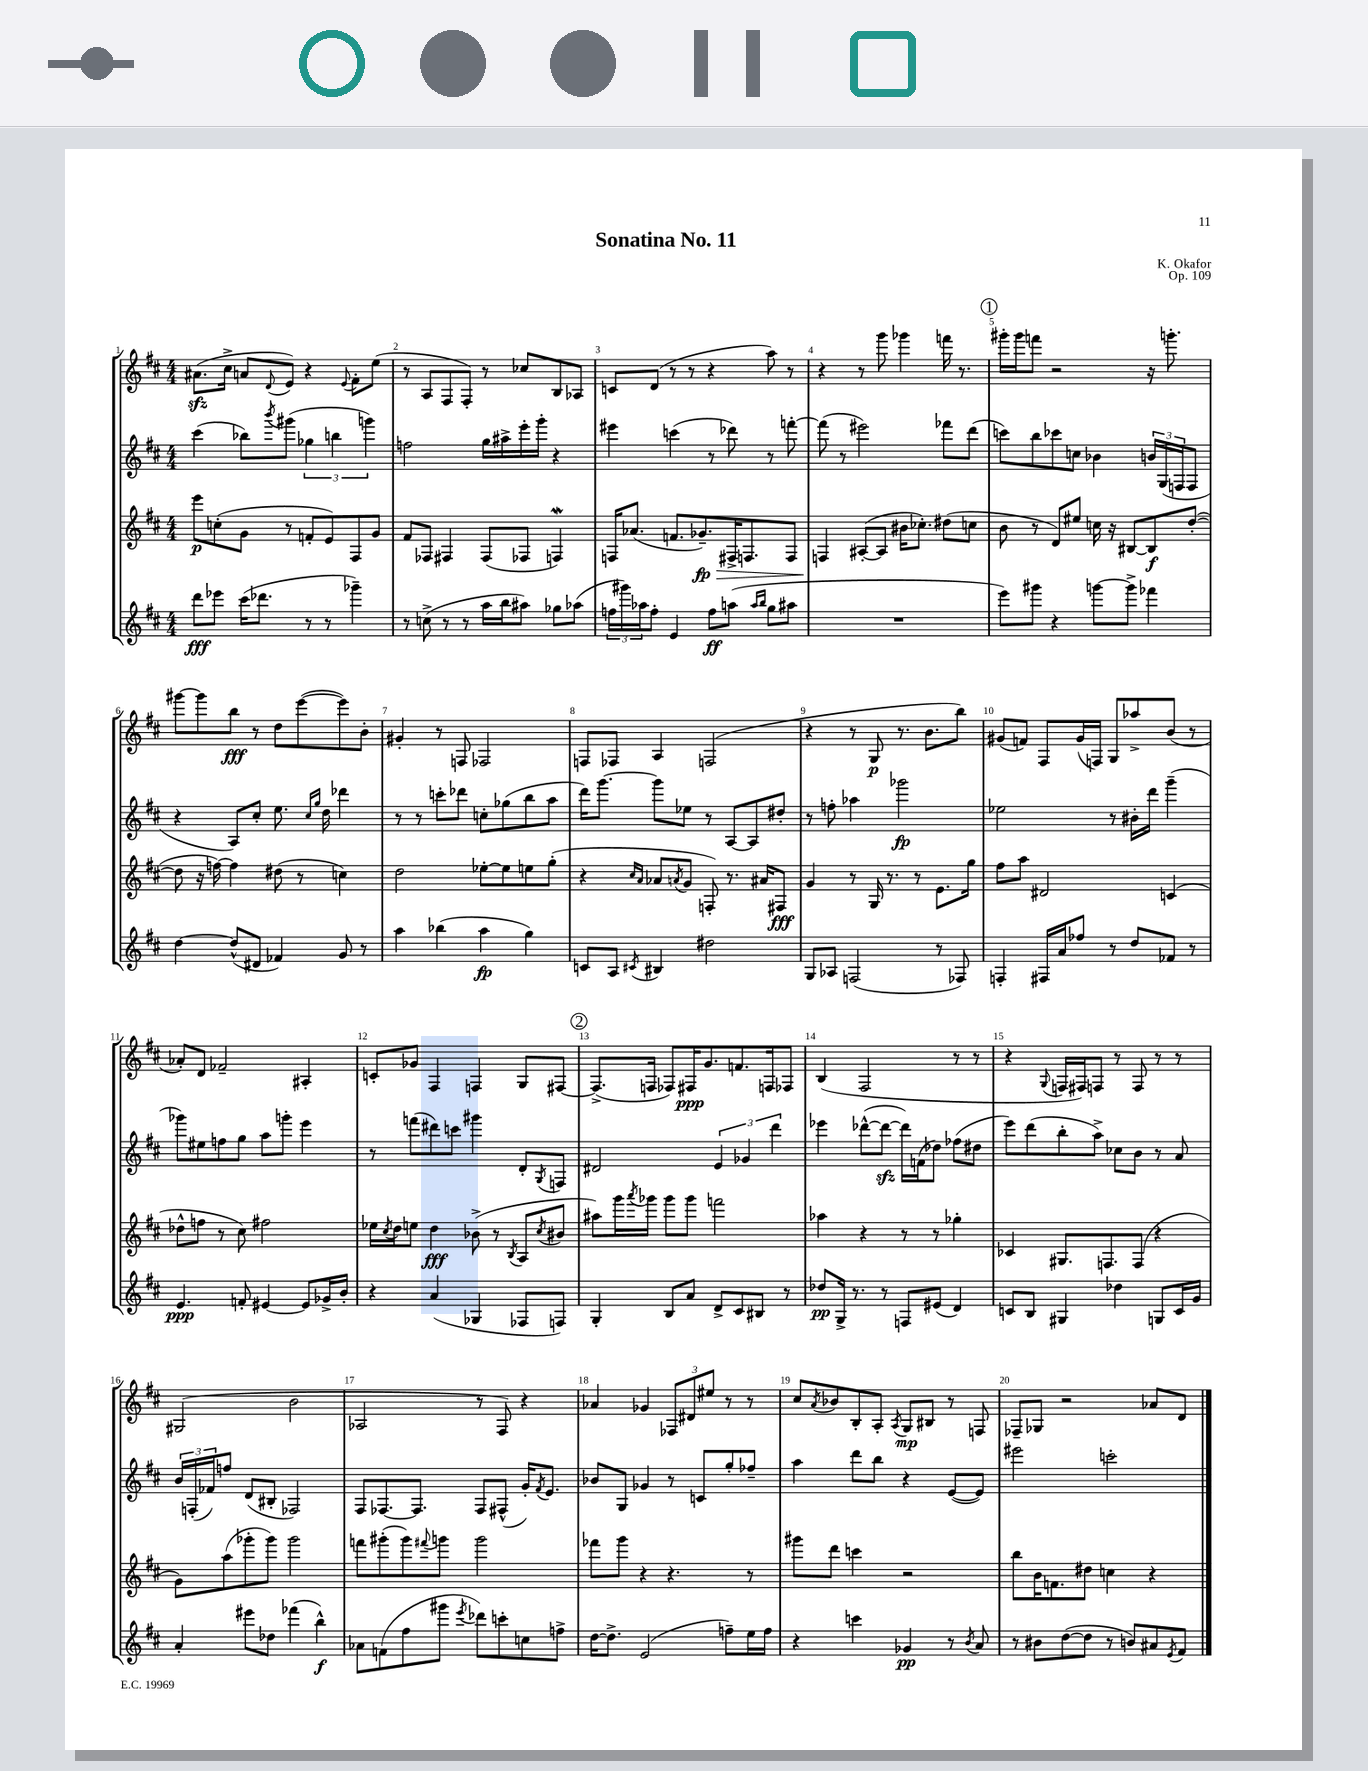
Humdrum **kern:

**kern	**dynam	**kern	**dynam	**kern	**dynam	**kern	**dynam
*part4	*part4	*part3	*part3	*part2	*part2	*part1	*part1
*staff4	*staff4	*staff3	*staff3	*staff2	*staff2	*staff1	*staff1
*clefG2	*	*clefG2	*	*clefG2	*	*clefG2	*
*k[f#c#]	*	*k[f#c#]	*	*k[f#c#]	*	*k[f#c#]	*
*M4/4	*	*M4/4	*	*M4/4	*	*M4/4	*
=1	=1	=1	=1	=1	=1	=1	=1
8ddd\L	fff	8eee\L	p	(4ccc#\	.	(8.a#Xzz\L	.
8eee-X\J	.	(8ccn'\	.	.	.	.	.
.	.	.	.	.	.	16cc#^\Jk	.
(16ccc#\KL	.	8g\J	.	8bb-X\L)	.	8an/L	.
8.ddd-X\J	.	.	.	.	.	.	.
.	.	.	.	8qbbb/	.	8qqd/	.
.	.	8r	.	(8ggg#X\J	.	8e/J)	.
8r	.	8fn'/L	.	6gg-X\	.	4r	.
8r	.	8e/)	.	.	.	.	.
.	.	.	.	6bbn\	.	.	.
.	.	.	.	.	.	8qqe/	.
4ggg-X~\)	.	8F#/	.	.	.	8f#'\L	.
.	.	.	.	6gggn\)	.	.	.
.	.	8g/J	.	.	.	(8ee\J	.
=2	=2	=2	=2	=2	=2	=2	=2
8r	.	8f#/L	.	2ffn\	.	8r	.
(8ccn^\	.	8F-X/J	.	.	.	8A/L	.
8r	.	4F#X/	.	.	.	8F#/	.
8r	.	.	.	.	.	8F#'/J)	.
16aa\LL	.	(8F#/L	.	16gg\LL	.	8r	.
16bb\J	.	.	.	16aa#X^\	.	.	.
8aa#X\J)	.	8F-X/J	.	16eee'\	.	8cc-X/L	.
.	.	.	.	16ggg'\JJ	.	.	.
8gg-X\L	.	4Fnw/)	.	4r	.	8B/	.
(8aa-X\J	.	.	.	.	.	8A-X/J	.
=3	=3	=3	=3	=3	=3	=3	=3
24ffn\LL	.	16Fn/KL	.	4eee#X\	.	8cn/L	.
24ggg#X\)	.	.	.	.	.	.	.
.	.	(8.a-X/J	.	.	.	.	.
24aa-X\J	.	.	.	.	.	.	.
8ff'\J	.	.	.	.	.	(8d/J	.
4e/	.	8.fn/L	.	(4cccn\	.	8r	.
.	.	.	.	.	.	8r	.
!	!	!	!LO:HP:b	!	!	!	!
.	.	8.g-X~/)	> fp	.	.	.	.
8ff\L	ff	.	.	8r	.	4r	.
(8aan\J	.	16F#X^/K	.	8ddd-X\)	.	.	.
.	.	8.Fn/	.	.	.	.	.
16qqaa/LL	.	.	.	.	.	.	.
16qqbb/JJ	.	.	.	.	.	.	.
8gg\L	.	.	.	8r	.	8aa\)	.
8aa#X\J	.	8F/J	.	[8fffn'\	.	8r	.
=4	=4	=4	=4	=4	=4	=4	=4
1r	.	4Fn/	.	(8fff\]	.	4r	.
.	.	.	.	8r	.	.	.
.	.	([8A#X'/L	]	2eee#X\)	.	8r	.
.	.	8A#/J]	.	.	.	8ggg\	.
.	.	16b#X\KL	.	.	.	4ggg-X\	.
.	.	8.cc-X'\J)	.	.	.	.	.
.	.	(8dd#X\L	.	8fff-X\L	.	16fffn\	.
.	.	.	.	.	.	8.r	.
.	.	8ccn\J	.	(8ddd\J	.	.	.
!!LO:REH:place=s1:t=1
=5	=5	=5	=5	=5	=5	=5	=5
8eee\L)	.	8b\	.	8cccn\L)	.	16ggg#X'\LL	.
.	.	.	.	.	.	16ggg#\J	.
8ggg#X\J	.	8r	.	8bb\	.	8fffn\J	.
4r	.	8d/L)	.	8ccc-X\	.	2r	.
.	.	8ee#X/J	.	8ccn\J	.	.	.
[8gggn\L	.	16ccn\	.	4b-X\	.	.	.
.	.	16r	.	.	.	.	.
8ggg^\J]	.	[8B#X/L	.	.	.	.	.
4fff-X\	.	8B#/]	f	24bn/LL	.	16r	.
.	.	.	.	(24G/	.	.	.
.	.	.	.	.	.	8.gggn'\	.
.	.	.	.	24Fn/J	.	.	.
.	.	([8dd'/J	.	8F/J	.	.	.
!!LO:LB:g=z
=6	=6	=6	=6	=6	=6	=6	=6
[4dd\	.	8dd\]	.	4r	.	[8ggg#X\L	.
.	.	16r	.	.	.	8ggg#\]	.
.	.	[16ffn\)	.	.	.	.	.
(8dd^^/L]	.	4ff\]	.	8A/L)	.	8bb\J	fff
8d#X/J	.	.	.	8cc#'/J	.	8r	.
4f-X/)	.	(8dd#X\	.	8.ee\	.	8dd\L	.
.	.	8r	.	.	.	([8eee\	.
.	.	.	.	16qqcc#/LL	.	.	.
.	.	.	.	16qqgg/JJ	.	.	.
.	.	.	.	16dd\	.	.	.
8g/	.	4ccn\)	.	4ddd-X\	.	8eee\])	.
8r	.	.	.	.	.	8b'\J	.
=7	=7	=7	=7	=7	=7	=7	=7
4aa\	.	2dd\	.	8r	.	4g#X'/	.
.	.	.	.	8r	.	.	.
(4bb-X\	.	.	.	8cccn'\L	.	8r	.
.	.	.	.	8ddd-X\J	.	8Fn/	.
4aa\	fp	[8ee-X'\L	.	8ccn'\L	.	2F-X/	.
.	.	8ee-\]	.	(8gg-X\	.	.	.
4gg\)	.	8een\	.	8bb\	.	.	.
.	.	(8gg'\J	.	8aa\J	.	.	.
=8	=8	=8	=8	=8	=8	=8	=8
8cn/L	.	4r	.	16ddd\KL)	.	8Fn/L	.
.	.	.	.	[8.ggg\J	.	.	.
8A/J	.	.	.	.	.	8F-X/J	.
.	.	16qqcc#/LL	.	.	.	.	.
8qc#X/	.	16qqa/JJ	.	.	.	.	.
4B#X/	.	8a-X/L	.	8ggg\L]	.	4A/	.
.	.	8qan/	.	.	.	.	.
.	.	8g/J	.	8ee-X\J	.	.	.
2dd#X\	.	8Fn'/)	.	8r	.	(2Fn/	.
.	.	8.r	.	[8A/L	.	.	.
.	.	.	.	8A/]	.	.	.
.	.	16a#X/KL	.	.	.	.	.
.	.	8F#X/J	fff	8dd#X'/J	.	.	.
=9	=9	=9	=9	=9	=9	=9	=9
8G/L	.	4g/	.	8r	.	4r	.
8A-X/J	.	.	.	8ffn'\	.	.	.
(2Fn/	.	8r	.	4aa-X\	.	8r	.
.	.	16G/	.	.	.	8G/	p
.	.	8.r	.	.	.	.	.
.	.	.	.	2ggg-X\	fp	8.r	.
.	.	8r	.	.	.	.	.
.	.	.	.	.	.	8.b\L	.
8r	.	8.e\L	.	.	.	.	.
8F-X/)	.	.	.	.	.	8bb\J)	.
.	.	16gg\Jk	.	.	.	.	.
=10	=10	=10	=10	=10	=10	=10	=10
4Fn'/	.	8ff#\L	.	2ee-X\	.	(8g#X/L	.
.	.	8aa\J	.	.	.	8fn/J)	.
16F#X/LL	.	2d#X/	.	.	.	8F#/L	.
16a/J	.	.	.	.	.	.	.
8ff-X/J	.	.	.	.	.	(16g#/L	.
.	.	.	.	.	.	16Fn/JJ)	.
8r	.	.	.	8r	.	8G/L	.
8dd/L	.	.	.	16b#X'\LL	.	8aa-X^/	.
.	.	.	.	16ddd\JJ	.	.	.
8f-X/J	.	(4cn/	.	(4ggg~\	.	(8b/J	.
8r	.	.	.	.	.	8r	.
!!LO:LB:g=z
=11	=11	=11	=11	=11	=11	=11	=11
4.e/	ppp	8dd-X^^\L	.	8ggg-X\L)	.	8a-X'/L)	.
.	.	8ffn\J	.	8ee#X\	.	8d/J	.
.	.	8r	.	8ffn\	.	2f-X~/	.
8fn'/	.	8cc#\)	.	8gg\J	.	.	.
[4e#X/	.	2ff#X\	.	8aa\L	.	.	.
.	.	.	.	8gggn'\J	.	.	.
8e#/L]	.	.	.	4eee\	.	4A#X'/	.
16g-X^/L	.	.	.	.	.	.	.
16b'/JJ	.	.	.	.	.	.	.
=12	=12	=12	=12	=12	=12	=12	=12
4r	.	16ee-X\LL	.	8r	.	8cn'/L	.
.	.	8qcc#/	.	.	.	.	.
.	.	16dd\J	.	.	.	.	.
.	.	8een\J	.	(8fffn\L	.	8g-X/J	.
(4a/	.	4dd\	fff	8ddd#X\)	.	4F#/	.
.	.	.	.	8cccn\J	.	.	.
4G-X/	.	(8b-X^\	.	4ggg#X\	.	4Fn/	.
.	.	8r	.	.	.	.	.
.	.	8qB/	.	.	.	.	.
8F-X/L	.	8A/L	.	8d'/L	.	8G/L	.
.	.	8qcc#/	.	8qG/	.	.	.
8Fn/J)	.	8b#X/J	.	8Fn/J	.	[8F#X/J	.
!!LO:REH:place=s1:t=2
=13	=13	=13	=13	=13	=13	=13	=13
4G'/	.	8aa#X\L)	.	2d#X/	.	(8.F#^/L]	.
.	.	16ggg\L	.	.	.	.	.
.	.	8qaaa/	.	.	.	.	.
.	.	16ggg-X\JJ	.	.	.	16Fn/Jk	.
8B/L	.	8ggg-\L	.	.	.	8F-X/L)	.
8a/J	.	8ggg-\J	.	.	.	16F#X/K	ppp
.	.	.	.	.	.	8.g/	.
8d^/L	.	2fffn\	.	6e/	.	.	.
8c#/	.	.	.	.	.	8.fn/	.
.	.	.	.	6g-X/	.	.	.
8B#X/J	.	.	.	.	.	.	.
.	.	.	.	.	.	16Fn/k	.
.	.	.	.	6ddd\	.	.	.
8r	.	.	.	.	.	8F-X/J	.
=14	=14	=14	=14	=14	=14	=14	=14
8dd-X/L	pp	4aa-X\	.	4eee-X\	.	(4B/	.
16G^/Jk	.	.	.	.	.	.	.
8.r	.	.	.	.	.	.	.
.	.	4r	.	([8ddd-X^^\L	.	2F#/	.
8r	.	.	.	8ddd-zz\J_	.	.	.
8Fn/L	.	8r	.	16ddd-\LL])	.	.	.
.	.	.	.	(16fn\J	.	.	.
(8e#X/J	.	8r	.	8dd-X\J)	.	.	.
4d/)	.	4gg-X'\	.	(8ff-X\L	.	8r	.
.	.	.	.	8dd#X\J	.	8r	.
=15	=15	=15	=15	=15	=15	=15	=15
8cn/L	.	4c-X/	.	8eee\L)	.	4r	.
8B/J	.	.	.	(8ddd\	.	.	.
.	.	.	.	.	.	8qqG/	.
4G#X/	.	8.G#X/L	.	8bb'\	.	16Fn/LL	.
.	.	.	.	.	.	16F#X/J)	.
.	.	.	.	8aa^\J)	.	8Fn/J	.
.	.	8.Fn/	.	.	.	.	.
4dd-X\	.	.	.	8cc-X\L	.	8r	.
.	.	(8F/J	.	8b\J	.	8F/	.
8Gn/L	.	4r	.	8r	.	8r	.
16c/L	.	.	.	8a/	.	8r	.
16g/JJ	.	.	.	.	.	.	.
!!LO:LB:g=z
=16	=16	=16	=16	=16	=16	=16	=16
4a'/	.	8g\L)	.	24b/LL	.	(2G#X/	.
.	.	.	.	(24Fn'/	.	.	.
.	.	.	.	24f-X/J)	.	.	.
.	.	(8aa\	.	8ffn/J	.	.	.
8eee#X\L	.	8ggg-X'\	.	(8d/L	.	.	.
8dd-X\J	.	8ggg-\J)	.	8B#X'/J	.	.	.
(4fff-X\	.	2ggg-\	.	2F-X/)	.	2b\	.
4bb^^\)	f	.	.	.	.	.	.
=17	=17	=17	=17	=17	=17	=17	=17
8a-X\L	.	8fffn\L	.	8F#/L	.	2A-X/	.
(8fn\	.	(8ggg#X'\	.	[8.F-X/	.	.	.
8ff#\	.	8ggg#\)	.	.	.	.	.
.	.	.	.	8.F-/J]	.	.	.
.	.	8qqfff#X/	.	.	.	.	.
8ggg#X\J	.	8gggn\J	.	.	.	.	.
8qeee/	.	.	.	.	.	.	.
8ddd-X\L)	.	2ggg\	.	8F-/L	.	8r	.
8cccn'\	.	.	.	(8F#X^^/J	.	8F#/)	.
8ccn\	.	.	.	16g'/KL)	.	4r	.
.	.	.	.	8qf#/	.	.	.
.	.	.	.	8.e/J	.	.	.
8ffn^\J	.	.	.	.	.	.	.
=18	=18	=18	=18	=18	=18	=18	=18
[16dd\KL	.	8fff-X\L	.	8b-X/L	.	4a-X/	.
8.dd^\J]	.	.	.	.	.	.	.
.	.	8ggg\J	.	8G/J	.	.	.
(2e/	.	4r	.	4g-X/	.	4g-X/	.
.	.	4.r	.	8r	.	12F-X/L	.
.	.	.	.	.	.	12d#X/	.
.	.	.	.	8cn/L	.	.	.
.	.	.	.	.	.	12ee#X/J	.
8ffn~\L)	.	.	.	8gg'/	.	8r	.
16ee\L	.	8r	.	8ff-X~/J	.	8r	.
16ff\JJ	.	.	.	.	.	.	.
=19	=19	=19	=19	=19	=19	=19	=19
4r	.	8ggg#X\L	.	4aa\	.	8cc#/L	.
.	.	.	.	.	.	8qa/	.
.	.	8ddd\J	.	.	.	8b-X/	.
4cccn\	.	4cccn\	.	8ddd\L	.	8B'/	.
.	.	.	.	8bb\J	.	8A'/J	.
.	.	.	.	.	.	8qA/	.
4g-X/	pp	2r	.	4r	.	8G/L	mp
.	.	.	.	.	.	8B#X/J	.
8r	.	.	.	([8e/L	.	8r	.
8qb/	.	.	.	.	.	.	.
8a/	.	.	.	8e/J])	.	8Fn/	.
=20	=20	=20	=20	=20	=20	=20	=20
8r	.	8bb\L	.	2eee#X\	.	8F-X~/L	.
8b#X\L	.	16b\K	.	.	.	8G-X/J	.
.	.	8.fn\	.	.	.	.	.
([8dd\	.	.	.	.	.	2r	.
8dd\J]	.	8dd#X\J	.	.	.	.	.
8r	.	4ccn\	.	2cccn'\	.	.	.
8bn/L)	.	.	.	.	.	.	.
8a#X/	.	4r	.	.	.	8a-X/L	.
8qe/	.	.	.	.	.	.	.
8f#/J	.	.	.	.	.	8d/J	.
==	==	==	==	==	==	==	==
*-	*-	*-	*-	*-	*-	*-	*-
